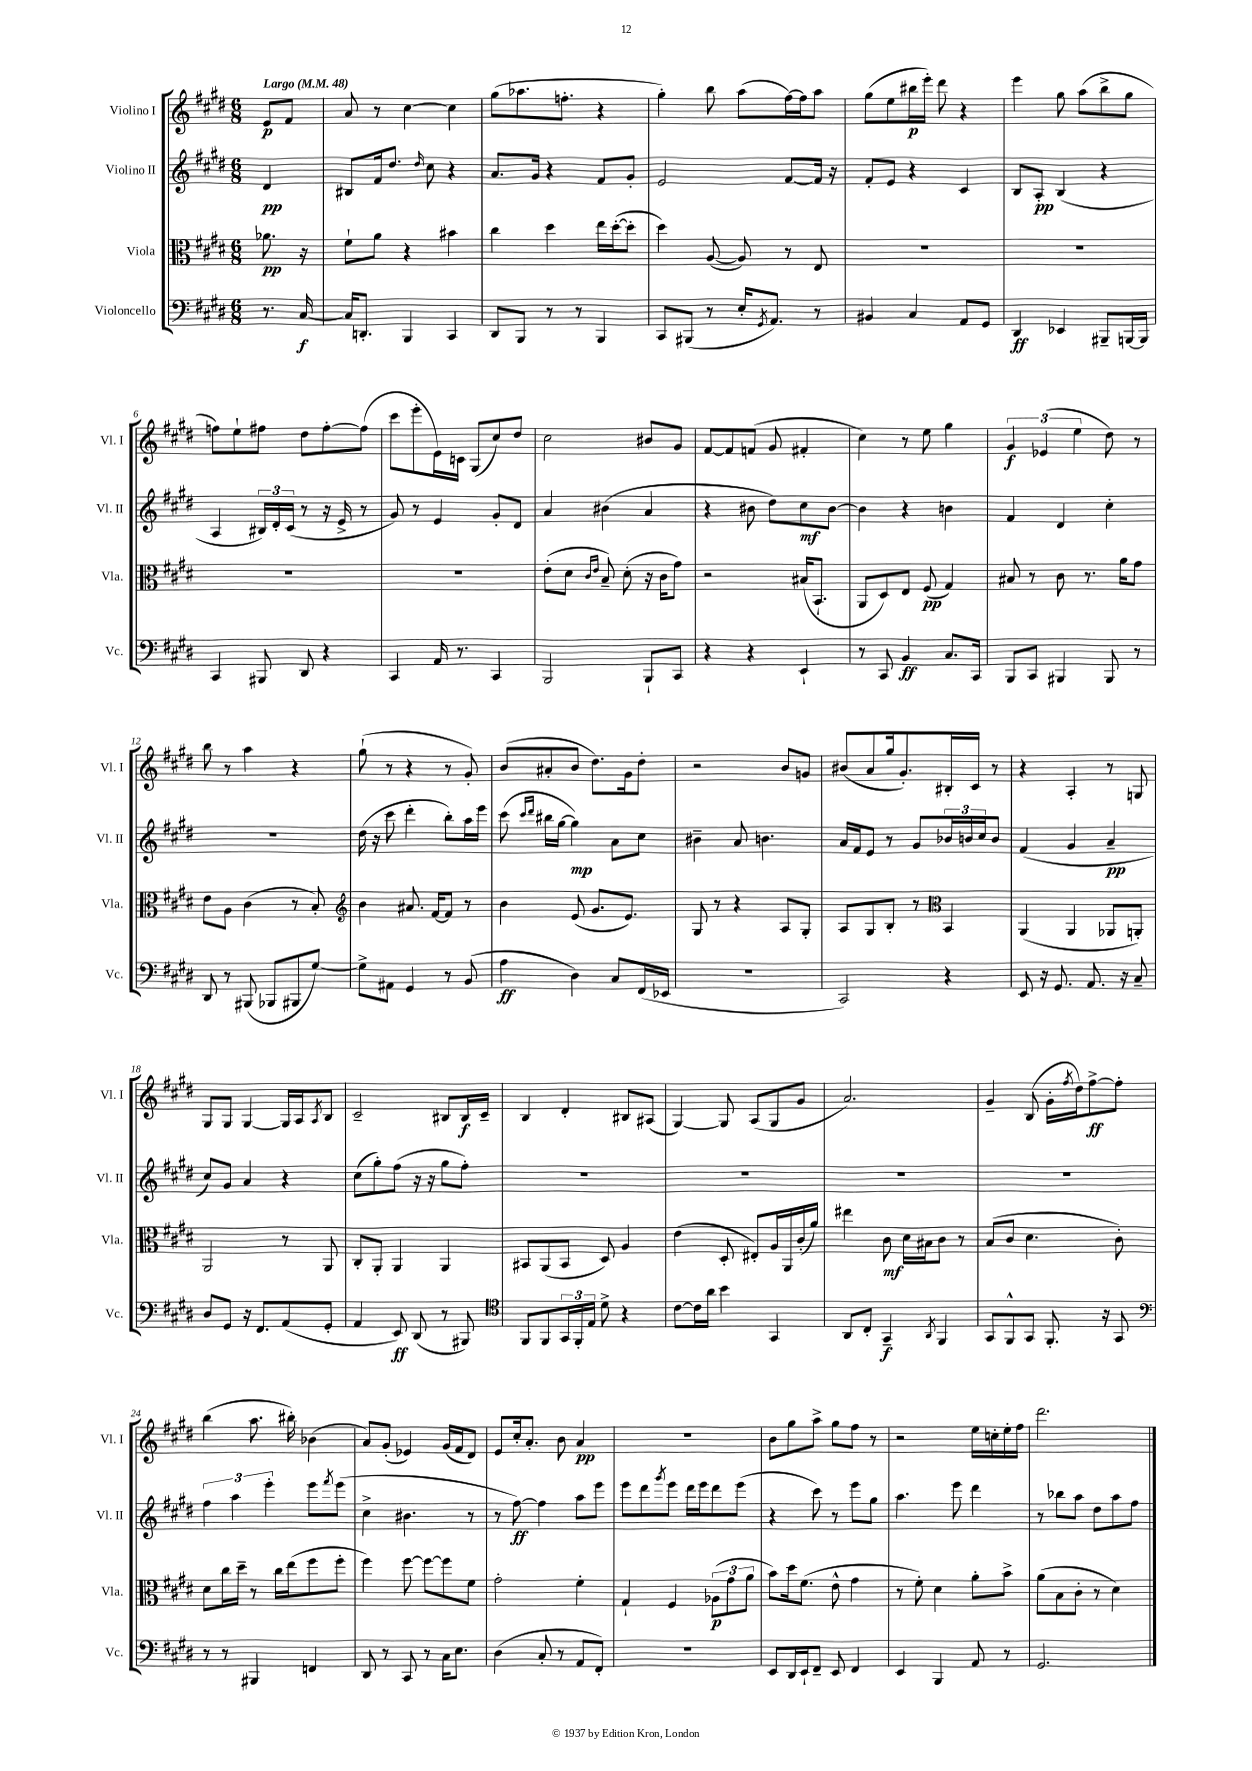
<<
\new StaffGroup <<
\new Staff = "s0" \with { instrumentName = "Violino I" shortInstrumentName = "Vl. I" } {
    \clef treble \key e \major \numericTimeSignature \time 6/8 \partial 4 \tempo "Largo" 4 = 48
    e'8\p fis'8 |
    a'8 r8 cis''4~ cis''4 |
    gis''8( aes''8. f''8.-. r4 |
    gis''4-.) b''8 a''8( fis''16~) fis''16 a''8 |
    gis''8( e''8 bis''16\p e'''16-.) dis'''8 r4 |
    e'''4 gis''8 a''8( b''8-> gis''8 |
    f''8) e''8-! fis''8 dis''8 fis''8~-. fis''8( |
    cis'''8 e'''8-. e'16) c'16 gis8( cis''8) dis''8 |
    cis''2 bis'8 gis'8 |
    fis'8~ fis'8 f'8( gis'8 fis'4-. |
    cis''4) r8 e''8 gis''4 |
    \tuplet 3/2 { gis'4\f ees'4( e''4 } dis''8) r8 |
    b''8 r8 a''4 r4 |
    gis''8-!( r8 r4 r8 gis'8-.) |
    b'8( ais'8-. b'8 dis''8.) gis'16 dis''8-. |
    r2 b'8 g'8 |
    bis'8( a'8 gis''16 gis'8.-.) bis16-. cis'16 r8 |
    r4 a4-. r8 g8 |
    gis8 gis8 gis4~ gis16 a16 \acciaccatura { a8 } b8 |
    cis'2-- bis8 bis16\f cis'16-- |
    b4 dis'4-. bis8 ais8( |
    gis4~) gis8 a8( gis8 gis'8 |
    a'2.) |
    gis'4-- b8( gis'16-. \acciaccatura { fis''8 } dis''16) fis''8~->\ff fis''8-. |
    b''4( a''8. bis''16-.) bes'4( |
    a'8) gis'8-.( ees'4) gis'16( fis'16 dis'8) |
    e'8 cis''16-. a'8.-. b'8 a'4\pp |
    R2. |
    b'8 gis''8 a''8-> gis''8 fis''8 r8 |
    r2 e''16 c''16-. e''16-. fis''16 |
    dis'''2. \bar "|." |
}
\new Staff = "s1" \with { instrumentName = "Violino II" shortInstrumentName = "Vl. II" } {
    \clef treble \key e \major \numericTimeSignature \time 6/8 \partial 4
    dis'4\pp |
    bis8 fis'16 dis''8. \grace { dis''16 } cis''8 r4 |
    a'8. gis'16 r4 fis'8 gis'8-. |
    e'2 fis'8~ fis'16 r16 |
    fis'8-. e'8 r4 cis'4 |
    b8 a8-.\pp b4( r4 |
    a4 \tuplet 3/2 { bis16) dis'16-. cis'16( } r8 r16 e'16-> r8 |
    gis'8) r8 e'4 gis'8-. dis'8 |
    a'4 bis'4( a'4 |
    r4 bis'8 dis''8) cis''8\mf bis'8~ |
    bis'4 r4 b'4 |
    fis'4 dis'4 cis''4-. |
    R2. |
    dis''16( r16 cis'''8 dis'''4-. b''8-.) a''16 e'''16 |
    cis'''8( \grace { cis'''16 dis'''16 } bis''16 gis''16~ gis''4\mp) a'8 cis''8 |
    bis'4-- a'8 b'4. |
    a'16 fis'16 e'8 r8 gis'8 \tuplet 3/2 { bes'16 b'16 cis''16 } b'8 |
    fis'4( gis'4 a'4--\pp |
    cis''8) gis'8 a'4 r4 |
    cis''8( gis''8-.) fis''8( r16 r16 gis''8 fis''8-.) |
    R2. |
    R2. |
    R2. |
    R2. |
    \tuplet 3/2 { fis''4 a''4 e'''4-. } e'''8 \acciaccatura { fis'''8 } e'''8( |
    cis''4-> bis'4. r8 |
    r8 fis''8~\ff) fis''4 a''8 e'''8 |
    e'''8 dis'''8 \acciaccatura { gis'''8 } e'''8 dis'''16 e'''16 dis'''8 e'''8( |
    r4 cis'''8) r8 e'''8 gis''8 |
    a''4. e'''8 dis'''4 |
    r8 bes''8 a''8 dis''8 a''8 fis''8 \bar "|." |
}
\new Staff = "s2" \with { instrumentName = "Viola" shortInstrumentName = "Vla." } {
    \clef alto \key e \major \numericTimeSignature \time 6/8 \partial 4
    aes'8.\pp r16 |
    fis'8-! a'8 r4 bis'4 |
    cis''4 dis''4 e''16 dis''16~-.( dis''8-. |
    dis''4) a8~( a8) r8 e8 |
    R2. |
    R2. |
    R2. |
    R2. |
    e'8-.( dis'8 \grace { cis'16 e'16 } b8--) dis'8-.( r16 cis'16 gis'8) |
    r2 bis16( b,8.-! |
    a,8 dis8) e8 fis8\pp( gis4) |
    bis8 r8 cis'8 r8. a'16 gis'8 |
    e'8 a8 cis'4( r8 b8-.) |
    \clef treble b'4 ais'8. fis'16~ fis'8 r8 |
    b'4 e'8( gis'8. e'8.) |
    gis8 r8 r4 a8 gis8-. |
    a8 gis8 b8-. r8 \clef alto b,4 |
    a,4( a,4 aes,8 a,8-.) |
    a,2 r8 a,8 |
    cis8-. a,8-. a,4 a,4 |
    bis,8 a,8( bis,8 dis8) a4 |
    e'4( dis8-. eis8-.) a16 a,16 cis'16-.( a'16) |
    eis''4 cis'8\mf dis'16 bis16 cis'8 r8 |
    b8( cis'8 dis'4. cis'8-.) |
    dis'8 cis''16 dis''16-- r8 cis''16 e''16( fis''8 fis''8-. |
    fis''4) fis''8~ fis''8~ fis''8 fis'8 |
    gis'2-. fis'4-. |
    gis4-! fis4 \tuplet 3/2 { aes8\p( gis'8 a'8 } |
    b'8) dis''16 fis'8.( e'8-^ gis'4 |
    r8 fis'8-.) dis'4 a'8-. b'8-> |
    a'8( b8 cis'8-. r8 dis'4) \bar "|." |
}
\new Staff = "s3" \with { instrumentName = "Violoncello" shortInstrumentName = "Vc." } {
    \clef bass \key e \major \numericTimeSignature \time 6/8 \partial 4
    r8. cis16~\f |
    cis16 d,8.-. b,,4 cis,4 |
    dis,8 b,,8 r8 r8 b,,4 |
    cis,8 bis,,8( r8 e16-. \acciaccatura { gis,8 } a,8.) r8 |
    bis,4 cis4 a,8 gis,8 |
    dis,4\ff ees,4 bis,,8-- b,,16~ b,,16 |
    cis,4 bis,,8 dis,8 r4 |
    cis,4 a,16 r8. cis,4 |
    b,,2 b,,8-! cis,8 |
    r4 r4 e,4-! |
    r8 cis,8 b,4\ff cis8. cis,16 |
    b,,8 cis,8 bis,,4 bis,,8 r8 |
    dis,8 r8 bis,,8( bes,,8 bis,,8 gis8~) |
    gis8-> ais,8 gis,4 r8 b,8( |
    a4\ff dis4) cis8 fis,16( ees,16 |
    R2. |
    cis,2) r4 |
    e,8 r16 gis,8. a,8. r16 cis8-- |
    dis8 gis,8 r16 fis,8. a,8( gis,8-. |
    a,4 e,8\ff) dis,8( r8 bis,,8) |
    \clef tenor fis,8 fis,8 \tuplet 3/2 { gis,16 fis,16-. e16 } dis'8-> r4 |
    cis'8~ cis'16 a'16 b'4 gis,4 |
    a,8 cis8-. gis,4--\f \acciaccatura { a,8 } fis,4 |
    gis,8 fis,8-^ gis,8 fis,8.-. r16 gis,8 |
    \clef bass r8 r8 bis,,4 f,4 |
    dis,8 r8 cis,8 r8 cis16 e8. |
    dis4( cis8-. r8 a,8 fis,8-.) |
    R2. |
    e,8 dis,16 e,16-! fis,8-- e,8 fis,4 |
    e,4 b,,4 a,8 r8 |
    gis,2. \bar "|." |
}
>>
>>
